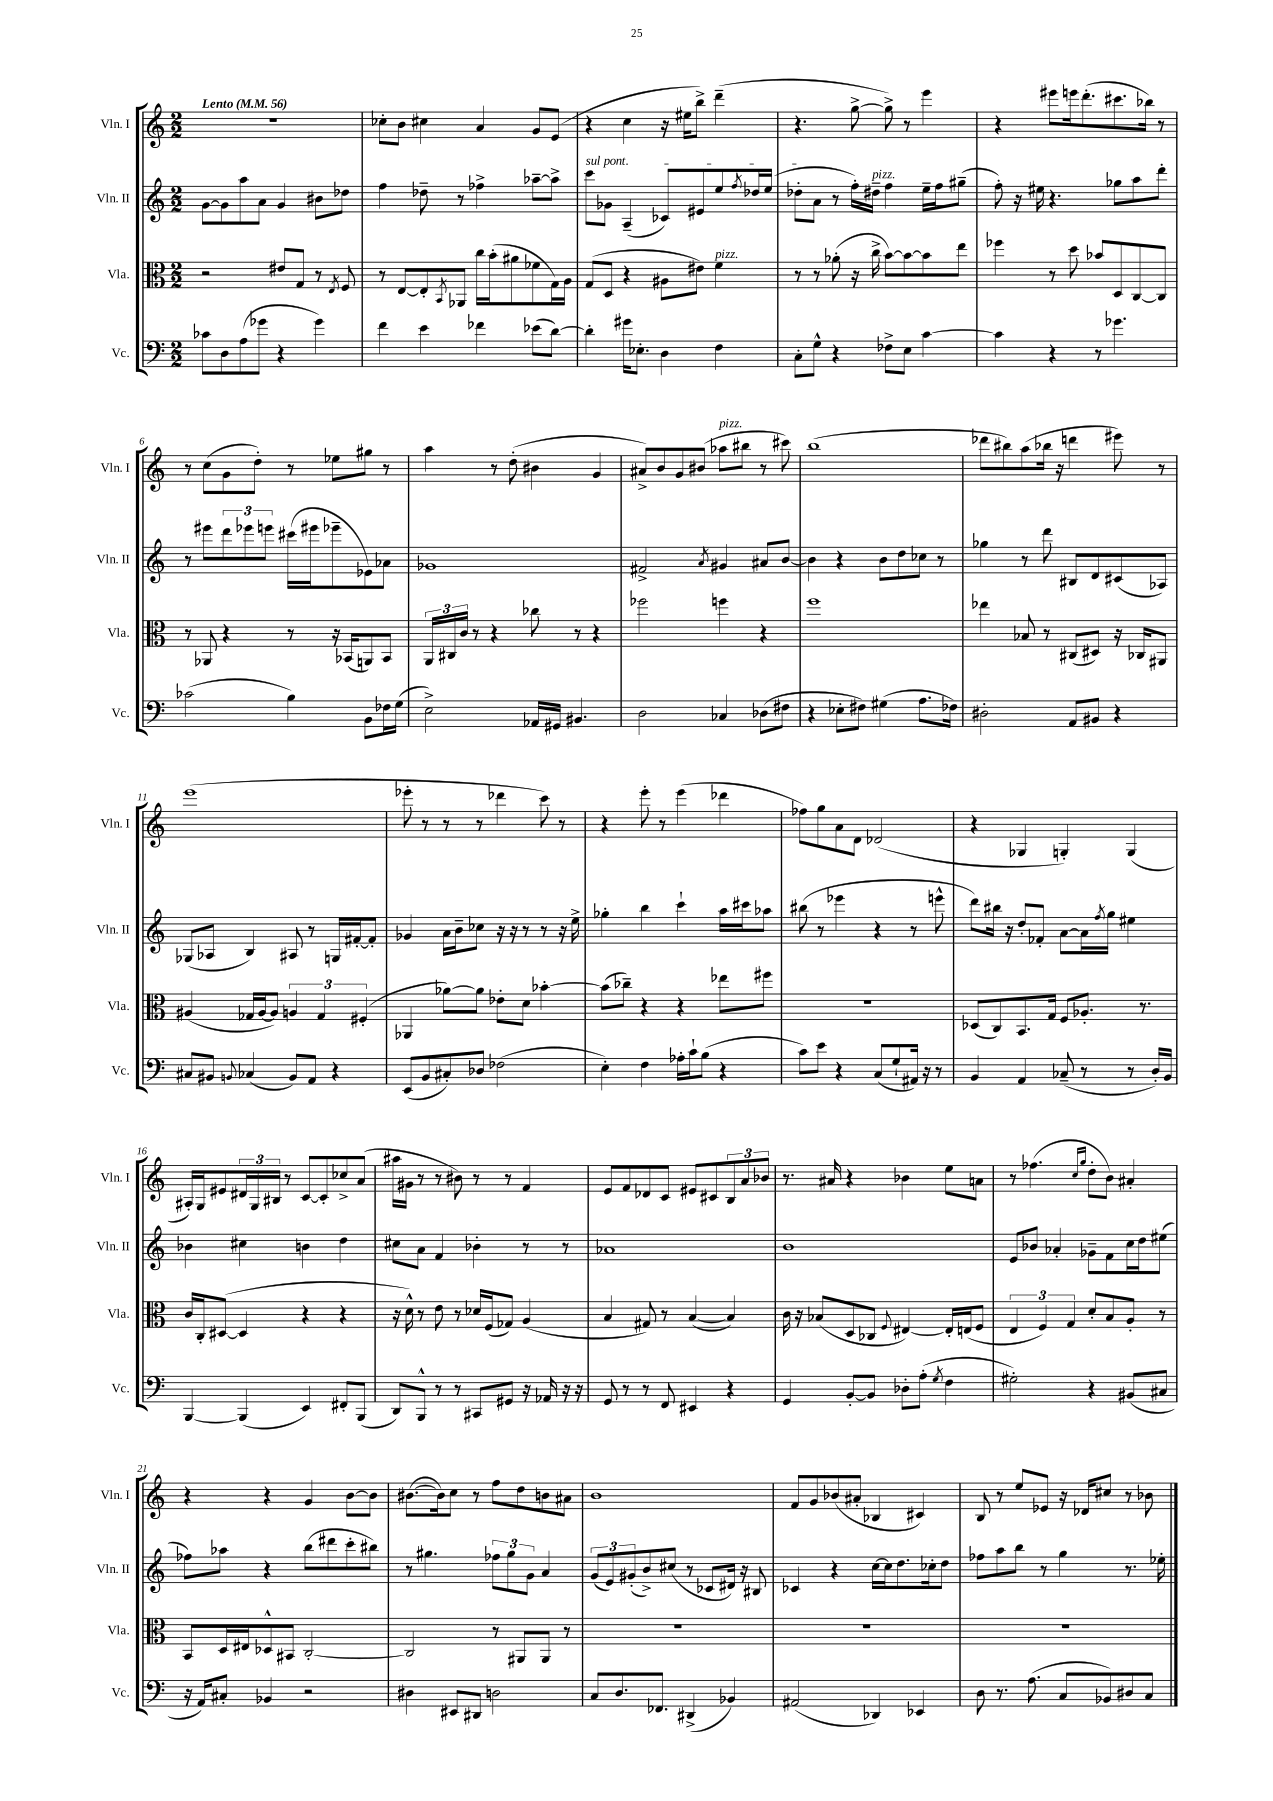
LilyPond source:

<<
\new StaffGroup <<
\new Staff = "s0" \with { instrumentName = "Vln. I" shortInstrumentName = "Vln. I" } {
    \clef treble \key c \major \numericTimeSignature \time 2/2 \tempo "Lento" 4 = 56
    r1 |
    ces''8-. b'8 cis''4 a'4 g'8 e'8( |
    r4 c''4 r16 eis''16 b''8->) d'''4--( |
    r4. g''8~-> g''8->) r8 e'''4 |
    r4 eis'''8 e'''16 d'''8.-.( cis'''8. bes''16) r8 |
    r8 c''8( g'8 d''8-.) r8 ees''8 gis''8 r8 |
    a''4 r8 d''8-.( bis'4 g'4 |
    ais'8->) b'8 g'8 bis'8( aes''8^\markup { \italic "pizz." } bis''8 r8 cis'''8) |
    b''1( |
    des'''8 bis''8) a''8( bes''16 r16 d'''4 eis'''8) r8 |
    e'''1( |
    ees'''8-. r8 r8 r8 des'''4 c'''8) r8 |
    r4 e'''8-. r8 e'''4( des'''4 |
    fes''8) g''8 a'8 d'8 des'2( |
    r4 ges4 g4-.) g4( |
    ais16-.) g16 eis'8 \tuplet 3/2 { dis'16 g16 bis16 } r8 c'8~ c'8-. ces''8-> a'8( |
    ais''16 gis'16 r8 r8 bis'8) r8 r8 f'4 |
    e'8 f'8 des'8 c'8 eis'8 cis'8 \tuplet 3/2 { b8 a'8 bes'8 } |
    r8. ais'16 r4 bes'4 e''8 a'8 |
    r8 fes''4.( \grace { c''16 g''16 } d''8-. b'8) ais'4-. |
    r4 r4 g'4 b'8~ b'8 |
    bis'8.~( bis'16) c''8 r8 f''8 d''8 b'8 ais'8 |
    b'1 |
    f'8 g'8 bes'8( ais'8-. bes4 cis'4) |
    b8 r8 e''8 ees'8 r16 des'16 cis''8 r8 bes'8 \bar "|." |
}
\new Staff = "s1" \with { instrumentName = "Vln. II" shortInstrumentName = "Vln. II" } {
    \clef treble \key c \major \numericTimeSignature \time 2/2
    g'8~ g'8 a''8 a'8 g'4 bis'8 des''8 |
    f''4 des''8-- r8 fes''4-> aes''8~-- aes''8-> |
    \once \override TextSpanner.bound-details.left.text = \markup { \italic "sul pont." } c'''8\startTextSpan ges'8 a4--( ces'8) eis'8 e''8 \acciaccatura { f''8 } des''16 e''16( |
    des''8-. a'8\stopTextSpan r8 f''16-.) dis''16--^\markup { \italic "pizz." } f''4 e''16-- f''16 gis''8--( |
    f''8-.) r16 eis''16 r4. ges''8 a''8 d'''8-. |
    r8 eis'''8 \tuplet 3/2 { d'''8 ees'''8 e'''8 } cis'''16( eis'''16 ees'''8-- ees'8) aes'8 |
    ges'1 |
    fis'2-> \acciaccatura { a'8 } gis'4 ais'8 b'8~ |
    b'4 r4 b'8 d''8 ces''8 r8 |
    ges''4 r8 d'''8 bis8 d'8 cis'8( aes8) |
    ges8( aes8 b4) ais8 r8 g16 fis'16~-. fis'8-. |
    ges'4 a'16 b'16-- ces''8 r16 r16 r8 r8 r16 e''16-> |
    ges''4-. b''4 c'''4-! a''16 cis'''16 aes''8 |
    bis''8( r8 ees'''4 r4 r8 e'''8-^ |
    d'''8) bis''16 r16 d''8-. fes'8-. a'8~ a'16 \acciaccatura { f''8 } g''16 eis''4 |
    bes'4 cis''4 b'4 d''4 |
    cis''8 a'8 f'4 bes'4-. r8 r8 |
    aes'1 |
    b'1 |
    e'8 bes'8 aes'4-. ges'8-- f'8 c''16 d''16 eis''8( |
    fes''8) aes''8 r4 b''8( dis'''8 c'''8-. bis''8) |
    r8 gis''4. \tuplet 3/2 { fes''8 gis''8 g'8 } a'4 |
    \tuplet 3/2 { g'8( e'8) gis'8-.( } b'8->) cis''8( r8 ces'8 dis'16) r16 bis8 |
    ces'4 r4 c''16~ c''16 d''8. ces''16-. d''8 |
    fes''8 a''8 b''8 r8 g''4 r8. ees''16-. \bar "|." |
}
\new Staff = "s2" \with { instrumentName = "Vla." shortInstrumentName = "Vla." } {
    \clef alto \key c \major \numericTimeSignature \time 2/2
    r2 eis'8 g8 r8 \acciaccatura { e8 } f8 |
    r8 e8~ e8-. \acciaccatura { b,8 } aes,8 c''16 b'16-.( ais'8 fes'8 g16) a16 |
    g8( d8 r4 ais8 eis'8) f'4^\markup { \italic "pizz." } |
    r8 r8 aes'8-.( r16 c''16-> b'8~) b'8~ b'8 e''8 |
    fes''4 r8 d''8 bes'8 d8 c8~ c8 |
    r8 aes,8 r4 r8 r16 bes,16( a,8) bes,8 |
    \tuplet 3/2 { a,16 cis16 c'16 } r8 r4 ces''8 r8 r4 |
    fes''2 f''4 r4 |
    f''1 |
    ees''4 bes8 r8 cis8( dis8) r16 ces16 ais,8 |
    ais4( ges16 ais16~ ais8) \tuplet 3/2 { a4 ges4 fis4-.( } |
    aes,4 aes'8~) aes'8 ees'8-. d'8 bes'4~-. |
    bes'8( ces''8--) r4 r4 ees''8 fis''8 |
    r1 |
    des8( c8) b,8. g16 f8 aes8.-. r8. |
    c'16 c16-. dis8~( dis4 r4 r4 |
    r16 d'16-^) r8 e'8 r8 des'16 f16( ges8) a4( |
    b4 gis8) r8 b4~( b4) |
    c'16 r16 bes8( d8 ces8 \appoggiatura { f8 } eis4~) eis16-. e16( f8 |
    \tuplet 3/2 { e4 f4) g4 } d'8-. b8 a8-. r8 |
    b,8 d16 eis16 des8-^ bis,8 c2~-. |
    c2 r8 ais,8 ais,8 r8 |
    R1 |
    R1 |
    R1 \bar "|." |
}
\new Staff = "s3" \with { instrumentName = "Vc." shortInstrumentName = "Vc." } {
    \clef bass \key c \major \numericTimeSignature \time 2/2
    ces'8 d8 a8( ges'8 r4 ges'4) |
    f'4 e'4 fes'4 ees'8( d'8~) |
    d'4-. gis'16 ees8.-. d4 f4 |
    c8-. g8-^ r4 fes8-> e8 c'4~ |
    c'4 r4 r8 ges'4. |
    ces'2( b4) b,8 fes16 g16( |
    e2->) aes,16 gis,16 bis,4. |
    d2 ces4 des8( fis8 |
    r4 ees8-. fis8) gis4( a8. fes16) |
    dis2-. a,8 bis,8 r4 |
    cis8 bis,8 \appoggiatura { b,8 } ces4( b,8) a,8 r4 |
    e,8( b,8 cis8-.) des8 fes2( |
    e4-.) f4 aes16-. c'16-! b8( r4 |
    c'8) e'8 r4 c8( g8-! ais,16) r16 r8 |
    b,4 a,4 ces8--( r8 r8 d16-.) b,16 |
    b,,4~ b,,4( e,4) fis,8-. b,,8( |
    d,8) b,,8-^ r8 r8 cis,8 gis,8 r16 aes,16 r16 r16 |
    g,8 r8 r8 f,8 eis,4 r4 |
    g,4 b,8~-. b,8 des8-. a8-.( \acciaccatura { g8 } f4 |
    gis2-.) r4 bis,8( cis8 |
    r16 a,16) cis8-. bes,4 r2 |
    dis4 eis,8 dis,8 d2 |
    c8 d8. fes,8. dis,4->( bes,4) |
    ais,2( des,4) ees,4 |
    d8 r8. a8.( c8 bes,8) dis8 c8 \bar "|." |
}
>>
>>
